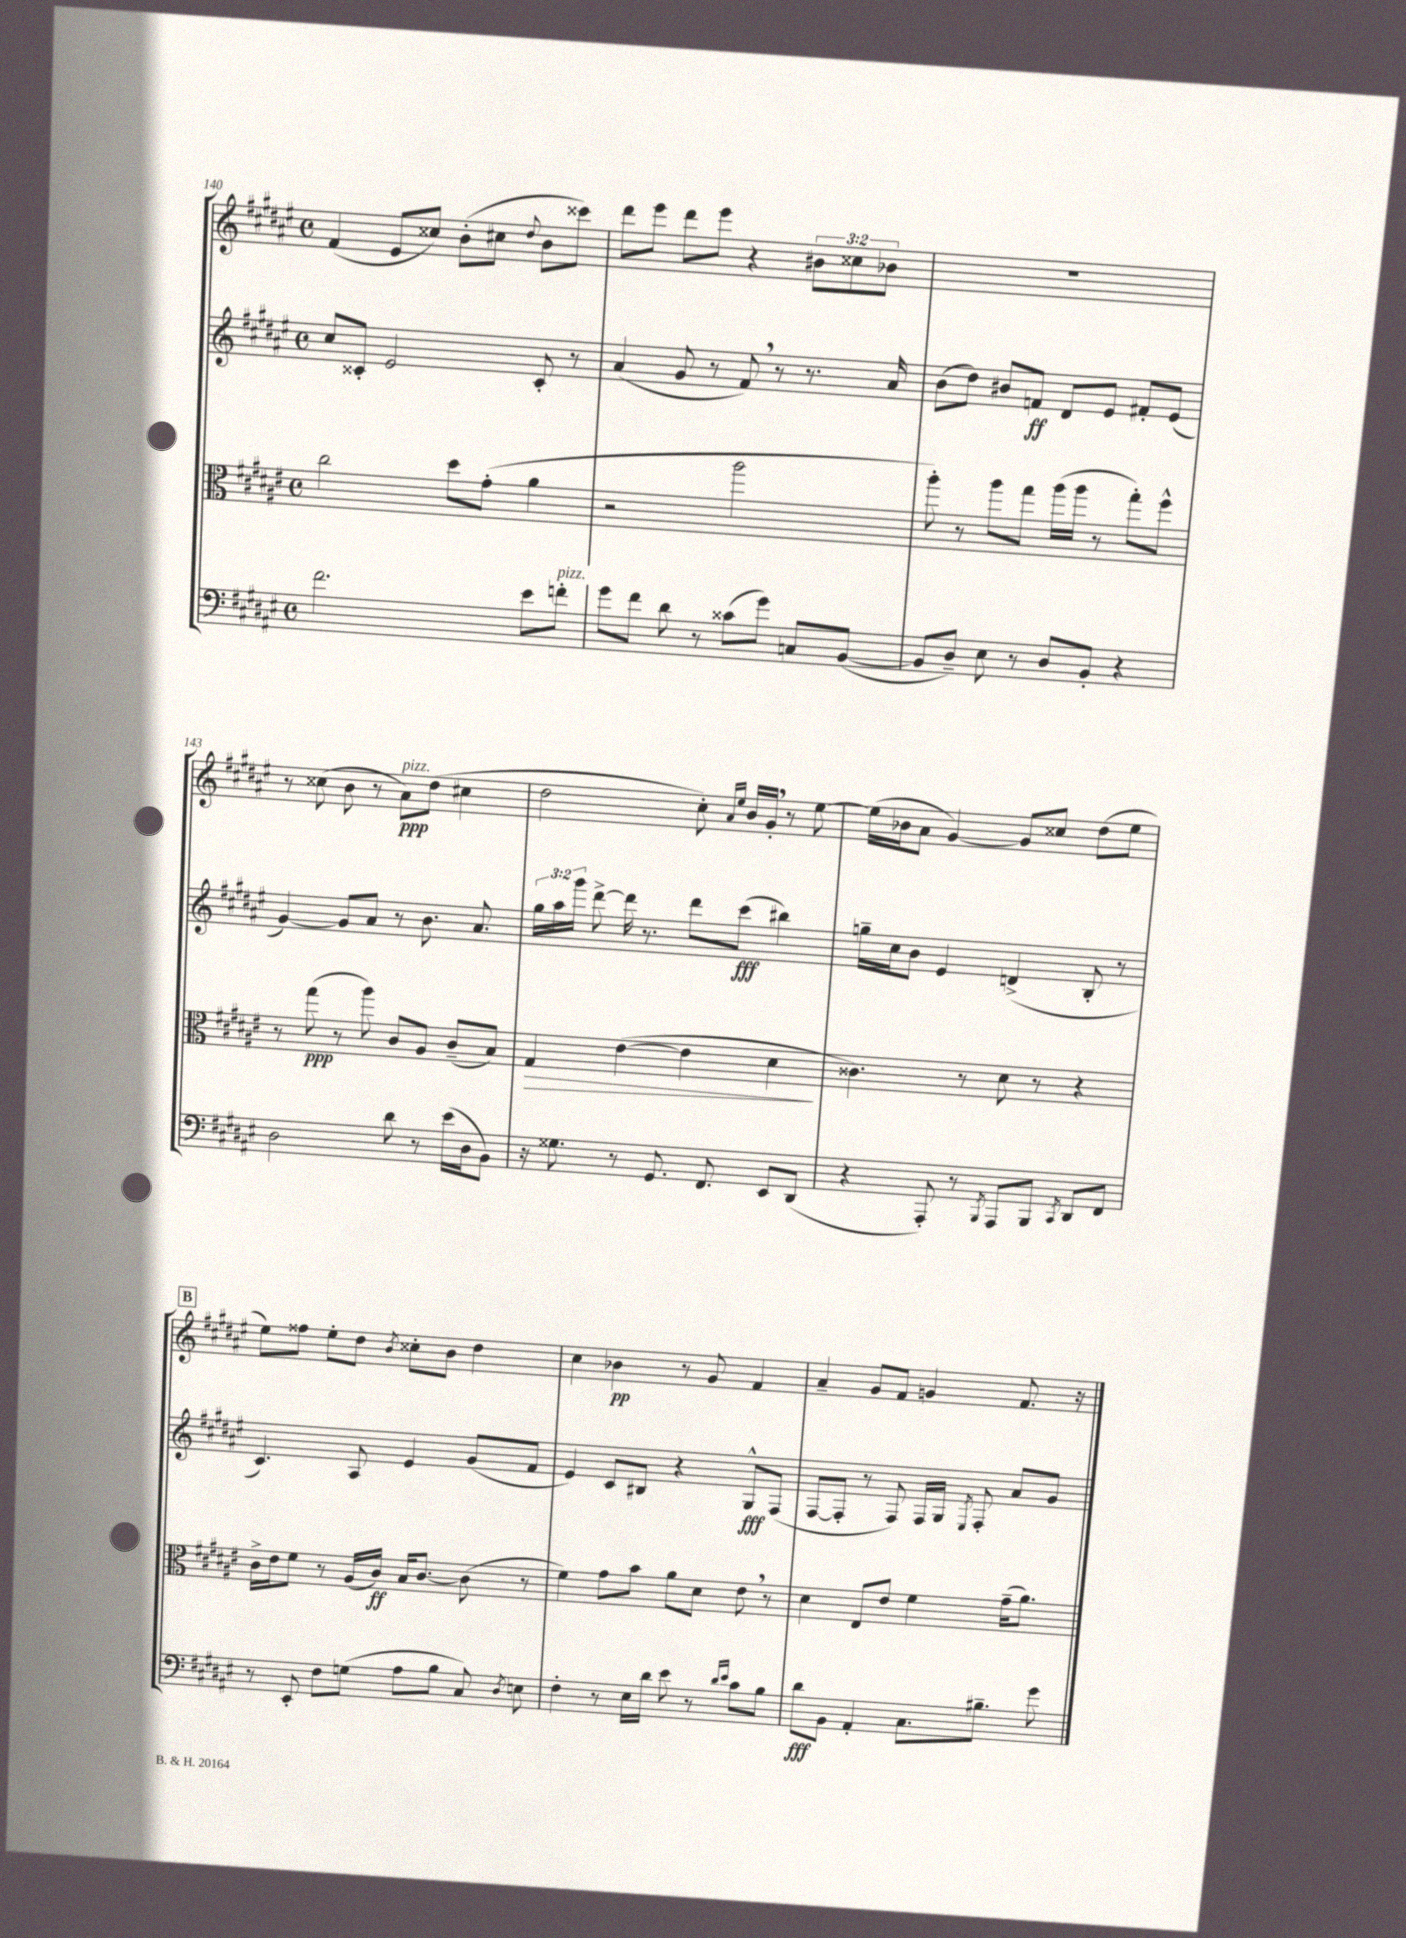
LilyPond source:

<<
\new StaffGroup <<
\new Staff = "s0" {
    \clef treble \key fis \major \defaultTimeSignature \time 4/4 \override Staff.TupletNumber.text = #tuplet-number::calc-fraction-text
    \autoBeamOff fis'4( eis'8[ cisis''8]) b'8[-.( cis''8] \appoggiatura { dis''8 } b'8[ cisis'''8]) |
    dis'''8[ eis'''8] dis'''8[ eis'''8] r4 \tuplet 3/2 { bis'8[ cisis''8 bes'8] } |
    R1 |
    r8 cisis''8( b'8 r8 ais'8[\ppp^\markup { \italic "pizz." }) dis''8]( cis''4 |
    dis''2 cis''8-.) \grace { ais'16[ eis''16] } b'16[ gis'16]-. \breathe r8 eis''8~ |
    eis''16[( bes'16 ais'8] gis'4~) gis'8[ cisis''8] dis''8[( eis''8] |
    \mark \markup { \box "B" } eis''8[) fisis''8] eis''8[-. dis''8] \acciaccatura { b'8 } cisis''8[-. b'8] dis''4 |
    cis''4 bes'4\pp r8 gis'8 fis'4 |
    ais'4-- gis'8[ fis'8] g'4 fis'8. r16 \bar "|." |
}
\new Staff = "s1" {
    \clef treble \key fis \major \defaultTimeSignature \time 4/4 \override Staff.TupletNumber.text = #tuplet-number::calc-fraction-text
    \autoBeamOff cis''8[ cisis'8]-. eis'2 cisis'8-. r8 |
    ais'4( gis'8 r8 fis'8) \breathe r8 r8. ais'16 |
    b'8[( dis''8]) bis'8[ f'8]\ff dis'8[ eis'8] fis'8[-. eis'8]( |
    gis'4~) gis'8[ ais'8] r8 b'8. ais'8. |
    \tuplet 3/2 { gis''16[ ais''16 gis'''16] } dis'''8~-> dis'''16 r8. dis'''8[ cis'''8]\fff( bis''4) |
    g''16[-- cis''16 b'8] eis'4 d'4->( b8-. r8 |
    \mark \markup { \box "B" } cis'4.) ais8 eis'4 gis'8[( fis'8] |
    eis'4) cis'8[ bis8] r4 gis8[-^\fff fis8]( |
    fis8[~ fis8]-. r8 fis8) fis16[ gis16] \acciaccatura { eis8 } fis8-. ais'8[ gis'8] \bar "|." |
}
\new Staff = "s2" {
    \clef alto \key fis \major \defaultTimeSignature \time 4/4
    \autoBeamOff cis''2 dis''8[ gis'8]-.( ais'4 |
    r2 ais''2 |
    ais''8-.) r8 ais''8[ gis''8] ais''16[( ais''16] r8 gis''8[-.) fis''8]-^ |
    r8 gis''8\ppp( r8 ais''8) cis'8[ ais8] cis'8[--( b8]) |
    gis4\> eis'4~( eis'4 dis'4\! |
    cisis'4.) r8 dis'8 r8 r4 |
    \mark \markup { \box "B" } cis'16[-> eis'16 fis'8] r8 ais16[( cis'16]\ff) b16[ cis'8.]~ cis'8( r8 |
    fis'4) gis'8[ b'8] ais'8[ dis'8] eis'8 \breathe r8 |
    dis'4 eis8[ eis'8] fis'4 gis'16[--( ais'8.]) \bar "|." |
}
\new Staff = "s3" {
    \clef bass \key fis \major \defaultTimeSignature \time 4/4
    \autoBeamOff fis'2. eis'8[ f'8]-.^\markup { \italic "pizz." } |
    gis'8[ fis'8] dis'8 r8 cisis'8[( gis'8]) c8[ b,8]~( |
    b,8[ dis8]--) eis8 r8 dis8[ b,8]-. r4 |
    dis2 dis'8 r8 eis'16[( dis16 b,8]) |
    r16 gisis8. r8 gis,8. fis,8. eis,8[ dis,8]( |
    r4 ais,,8-.) r8 \acciaccatura { b,,8 } ais,,8[ b,,8] \acciaccatura { cis,8 } dis,8[ fis,8] |
    \mark \markup { \box "B" } r8 eis,8-. fis8[ g8]( ais8[ b8] cis8) \acciaccatura { dis8 } e8 |
    fis4-. r8 eis16[ dis'16] eis'8 r8 \grace { dis'16[ eis'16] } cis'8[ b8] |
    dis'8[\fff b,8] ais,4-. cis8.[ bis8.]-- gis'8 \bar "|." |
}
>>
>>
\layout { \context { \Score currentBarNumber = #140 } }
